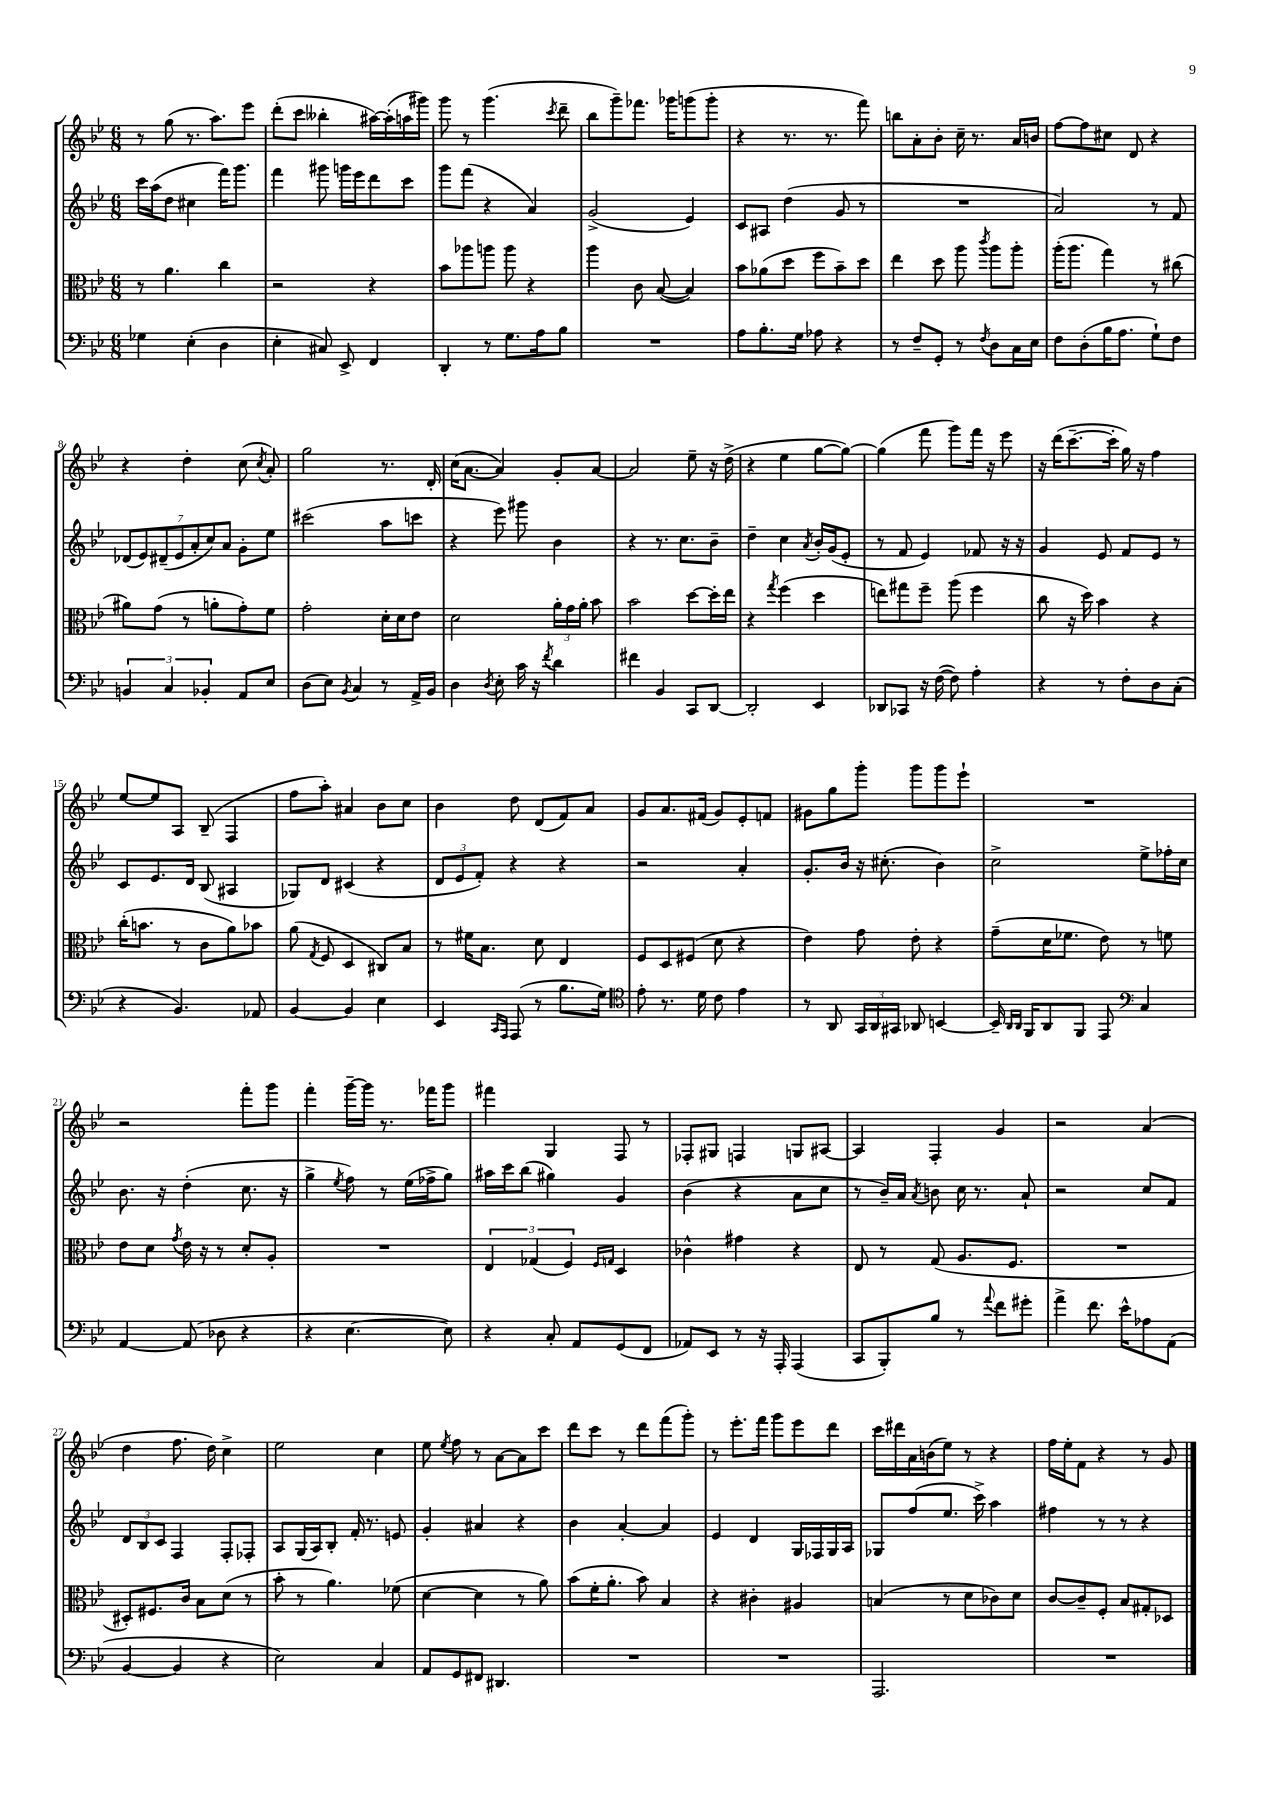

**kern	**kern	**kern	**kern
*staff4	*staff3	*staff2	*staff1
*clefF4	*clefC3	*clefG2	*clefG2
*k[b-e-]	*k[b-e-]	*k[b-e-]	*k[b-e-]
*M6/8	*M6/8	*M6/8	*M6/8
4G-	8r	16ccc	8r
.	.	(16aa	.
.	4.a	8dd	(8gg
(4E-'	.	4cc#	8.r
.	.	.	8.aa)
4D	4cc	16fff)	.
.	.	8.ggg	.
.	.	.	8eee-
=	=	=	=
4E-'	2r	4fff	(8ddd'
.	.	.	8ccc
8C#)	.	8ggg#	4bb--'
8EE-^	.	16ggg	.
.	.	16eee-	.
4FF	4r	8ddd	[16aa#)
.	.	.	(16aa#']
.	.	8ccc	16aa
.	.	.	16ggg#)
=	=	=	=
4DD'	8b-	8ggg	8ggg
.	8aa-	(8fff	8r
8r	8aa	4r	(4.ggg
8.G	8aa	.	.
.	4r	4a)	.
16A	.	.	.
.	.	.	8qccc
8B-	.	.	8ddd~
=	=	=	=
2.r	4aa	(2g^	8bb-
.	.	.	8ggg~)
.	8c	.	8.fff-
.	([8B-	.	.
.	.	.	16ggg-
.	4B-])	4e-)	(8ggg
.	.	.	8ggg'
=	=	=	=
8A	8b-	8c	4r
8.B-'	(8a-	8A#	.
.	8dd	(4dd	8.r
16G	.	.	.
8A-	8ff	.	.
.	.	.	8.r
4r	8b-~)	8g	.
.	8dd	8r	8fff)
=	=	=	=
8r	4ee-	2.r	8bb
8F~	.	.	8a'
8GG'	8dd	.	8b-'
8r	8aa	.	16cc~
.	.	.	8.r
8qF	8qccc	.	.
8D	8aa	.	.
16C	8aa'	.	16a
16E-	.	.	16b
=	=	=	=
8F	(16aa'	2a)	[8ff
.	8.aa	.	.
(8D'	.	.	8ff]
16B-	4gg)	.	8cc#
8.A	.	.	.
.	.	.	8d
8G`)	8r	8r	4r
8F	(8cc#	8f	.
=	=	=	=
6BB	8a#)	(14d-	4r
.	.	14e-)	.
.	(8g	.	.
.	.	(14d#~	.
6C	.	.	.
.	.	14e-	.
.	8r	.	4dd'
.	.	14a'	.
6BB-'	.	.	.
.	.	14cc)	.
.	8a'	.	.
.	.	14a	.
8AA	8g')	8g'	(8cc
.	.	.	8qcc
8E-	8f	8ee-	8a')
=	=	=	=
(8D	2g'	(2ccc#	2gg
8E-)	.	.	.
8qBB-	.	.	.
4C	.	.	.
8r	16d'	8aa	8.r
.	16d	.	.
16AA^	8e-	8ccc	.
16BB-	.	.	16d'
=	=	=	=
4D	2d	4r	(16cc
.	.	.	[8.a
8qD	.	.	.
8E-'	.	8eee-)	4a])
16c	.	8ggg#	.
16r	.	.	.
8qf	.	.	.
4d	24a'	4b-	8g'
.	24g	.	.
.	24a'	.	.
.	8b-	.	[8a
=	=	=	=
4f#	2b-	4r	2a]
4BB-	.	8.r	.
.	.	8.cc	.
8CC	[8dd	.	8ee-~
[8DD	16dd']	8b-~	16r
.	16ee-	.	(16dd^
=	=	=	=
2DD']	4r	4dd~	4r
.	8qgg	.	.
.	(4ff	4cc	4ee-
.	.	8qa	.
4EE-	4dd	16b-'	[8gg
.	.	(16g	.
.	.	8e-'	8gg_)
=	=	=	=
8DD-	8ee)	8r	(4gg]
8CC-	8gg#	8f	.
16r	8ff~	4e-)	8fff
([16F	.	.	.
8F])	(8aa	.	8ggg)
4A'	4ff	8f-	16fff
.	.	.	16r
.	.	16r	8eee-
.	.	16r	.
=	=	=	=
4r	8cc	4g	16r
.	.	.	(16ddd
.	16r	.	[8.ccc~
.	16dd)	.	.
8r	4b-	8e-	.
.	.	.	16ccc']
8F'	.	8f	16gg)
.	.	.	16r
8D	4r	8e-	4ff
(8C'	.	8r	.
=	=	=	=
4r	(16cc'	8c	[8ee-
.	8.b	.	.
.	.	8.e-	8ee-]
4.BB-)	8r	.	8A
.	.	16d	.
.	8c	(8B-	(8B-~
.	8a)	4A#	4F
8AA-	8b-	.	.
=	=	=	=
[4BB-	(8a	8G-)	8ff
.	8qG	.	.
.	8F	8d	8aa')
4BB-]	4D	(4c#	4a#
4E-	8C#)	4r	8b-
.	8B-	.	8cc
=	=	=	=
4EE-	8r	12d	4b-
.	.	12e-	.
.	16f#	.	.
.	.	12f')	.
.	8.B-	.	.
16qqCC	.	.	.
16qqAAA	.	.	.
(8AAA	.	4r	8dd
8r	8d	.	(8d
8.B-	4E-	4r	8f)
.	.	.	8a
16G)	.	.	.
=	=	=	=
*clefC4	*	*	*
8e-'	8F	2r	8g
8.r	8D	.	8.a
.	(8F#	.	.
16d	.	.	(16f#
8c	8d	.	8g)
4e-	4r	4a'	8e-'
.	.	.	8f
=	=	=	=
8r	4e-)	8.g'	8g#
8AA	.	.	8gg
.	.	16b-	.
24GG	8g	16r	8ggg'
24AA	.	.	.
.	.	(8.cc#'	.
24GG#	.	.	.
8AA-	8e-'	.	8ggg
[4BB	4r	4b-)	8ggg
.	.	.	8eee-`
=	=	=	=
16BB~]	(8g~	2cc^	2.r
16qqAA	.	.	.
16qqAA	.	.	.
16FF	.	.	.
8AA	16d	.	.
.	8.f-	.	.
8FF	.	.	.
8EE-	8e-)	.	.
*clefF4	*	*	*
4C	8r	8ee-^	.
.	8f	16ff-'	.
.	.	16cc	.
=	=	=	=
[4AA	8e-	8.b-	2r
.	8d	.	.
.	.	16r	.
.	8qg	.	.
(8AA]	16e-	(4dd'	.
.	16r	.	.
8D-	8r	.	.
4r	8d'	8.cc	8fff'
.	8A'	.	8ggg
.	.	16r	.
=	=	=	=
4r	2.r	4gg^	4fff'
.	.	8qee-	.
[4.E-	.	8ff)	[16ggg~
.	.	.	16ggg]
.	.	8r	8.r
.	.	(16ee-	.
.	.	16ff-^	16fff-
8E-])	.	8gg)	8ggg
=	=	=	=
4r	6E-	16aa#	4fff#
.	.	16ccc	.
.	.	(8bb-	.
.	(6G-	.	.
8C'	.	4gg#)	4G
.	6F)	.	.
8AA	.	.	.
.	16qqF	.	.
.	16qqG	.	.
(8GG	4D	4g	8F
8FF	.	.	8r
=	=	=	=
8AA-)	4c-^^	(4b-	8F-'
8EE-	.	.	8G#
8r	4g#	4r	4F
16r	.	.	.
16AAA'	.	.	.
(4AAA	4r	8a	8G
.	.	8cc	[8A#
=	=	=	=
8CC	8E-	8r	4A#]
8BBB-')	8r	16b-~)	.
.	.	16a	.
.	.	8qa	.
8B-	(8G	8b	4F'
8r	8.A	16cc	.
.	.	8.r	.
8qqa	.	.	.
8f	.	.	4g
.	8.F	.	.
8g#'	.	8a`	.
=	=	=	=
4a^	2.r	2r	2r
8.f	.	.	.
16e-^^	.	.	.
8A-	.	8cc	(4a
(8AA	.	8f	.
=	=	=	=
[4BB-	8D#')	12d	4dd
.	.	12B-	.
.	8.F#	.	.
.	.	12c	.
4BB-]	.	4F	8.ff
.	16c	.	.
.	8B-	.	.
.	.	.	16dd)
4r	(8d	8F'	4cc^
.	8r	8F-'	.
=	=	=	=
2E-)	8b-'	8A	2ee-
.	8r	(16G	.
.	.	16A)	.
.	4.a)	8B-'	.
.	.	16f'	.
.	.	8.r	.
4C	.	.	4cc
.	(8f-	8e	.
=	=	=	=
8AA	[4d	4g'	8ee-
.	.	.	8qee-
8GG	.	.	8ff
8FF#	4d]	4a#	8r
4.DD#	.	.	[8a
.	8r	4r	8a]
.	8a)	.	8ccc
=	=	=	=
2.r	(8b-	4b-	8ddd
.	16f'	.	8ccc
.	8.a'	.	.
.	.	[4a'	8r
.	8b-)	.	8ddd
.	4B-	4a]	(8fff
.	.	.	8ggg')
=	=	=	=
2.r	4r	4e-	8r
.	.	.	8.eee-'
.	4c#'	4d	.
.	.	.	16fff
.	.	.	8ggg
.	4A#	16G	8eee-
.	.	16F-	.
.	.	16G	8ddd
.	.	16A	.
=	=	=	=
2.AAA	(4B	8G-	16ccc
.	.	.	16ddd#
.	.	(8ff	16a
.	.	.	(16b
.	8r	8.ee-	8ee-)
.	8d	.	8r
.	.	16ccc^)	.
.	8c-)	4aa	4r
.	8d	.	.
=	=	=	=
2.r	[8c	4ff#	16ff
.	.	.	16ee-'
.	8c~]	.	8f
.	8F'	8r	4r
.	8B-	8r	.
.	8G#'	4r	8r
.	8D-	.	8g
==	==	==	==
*-	*-	*-	*-
